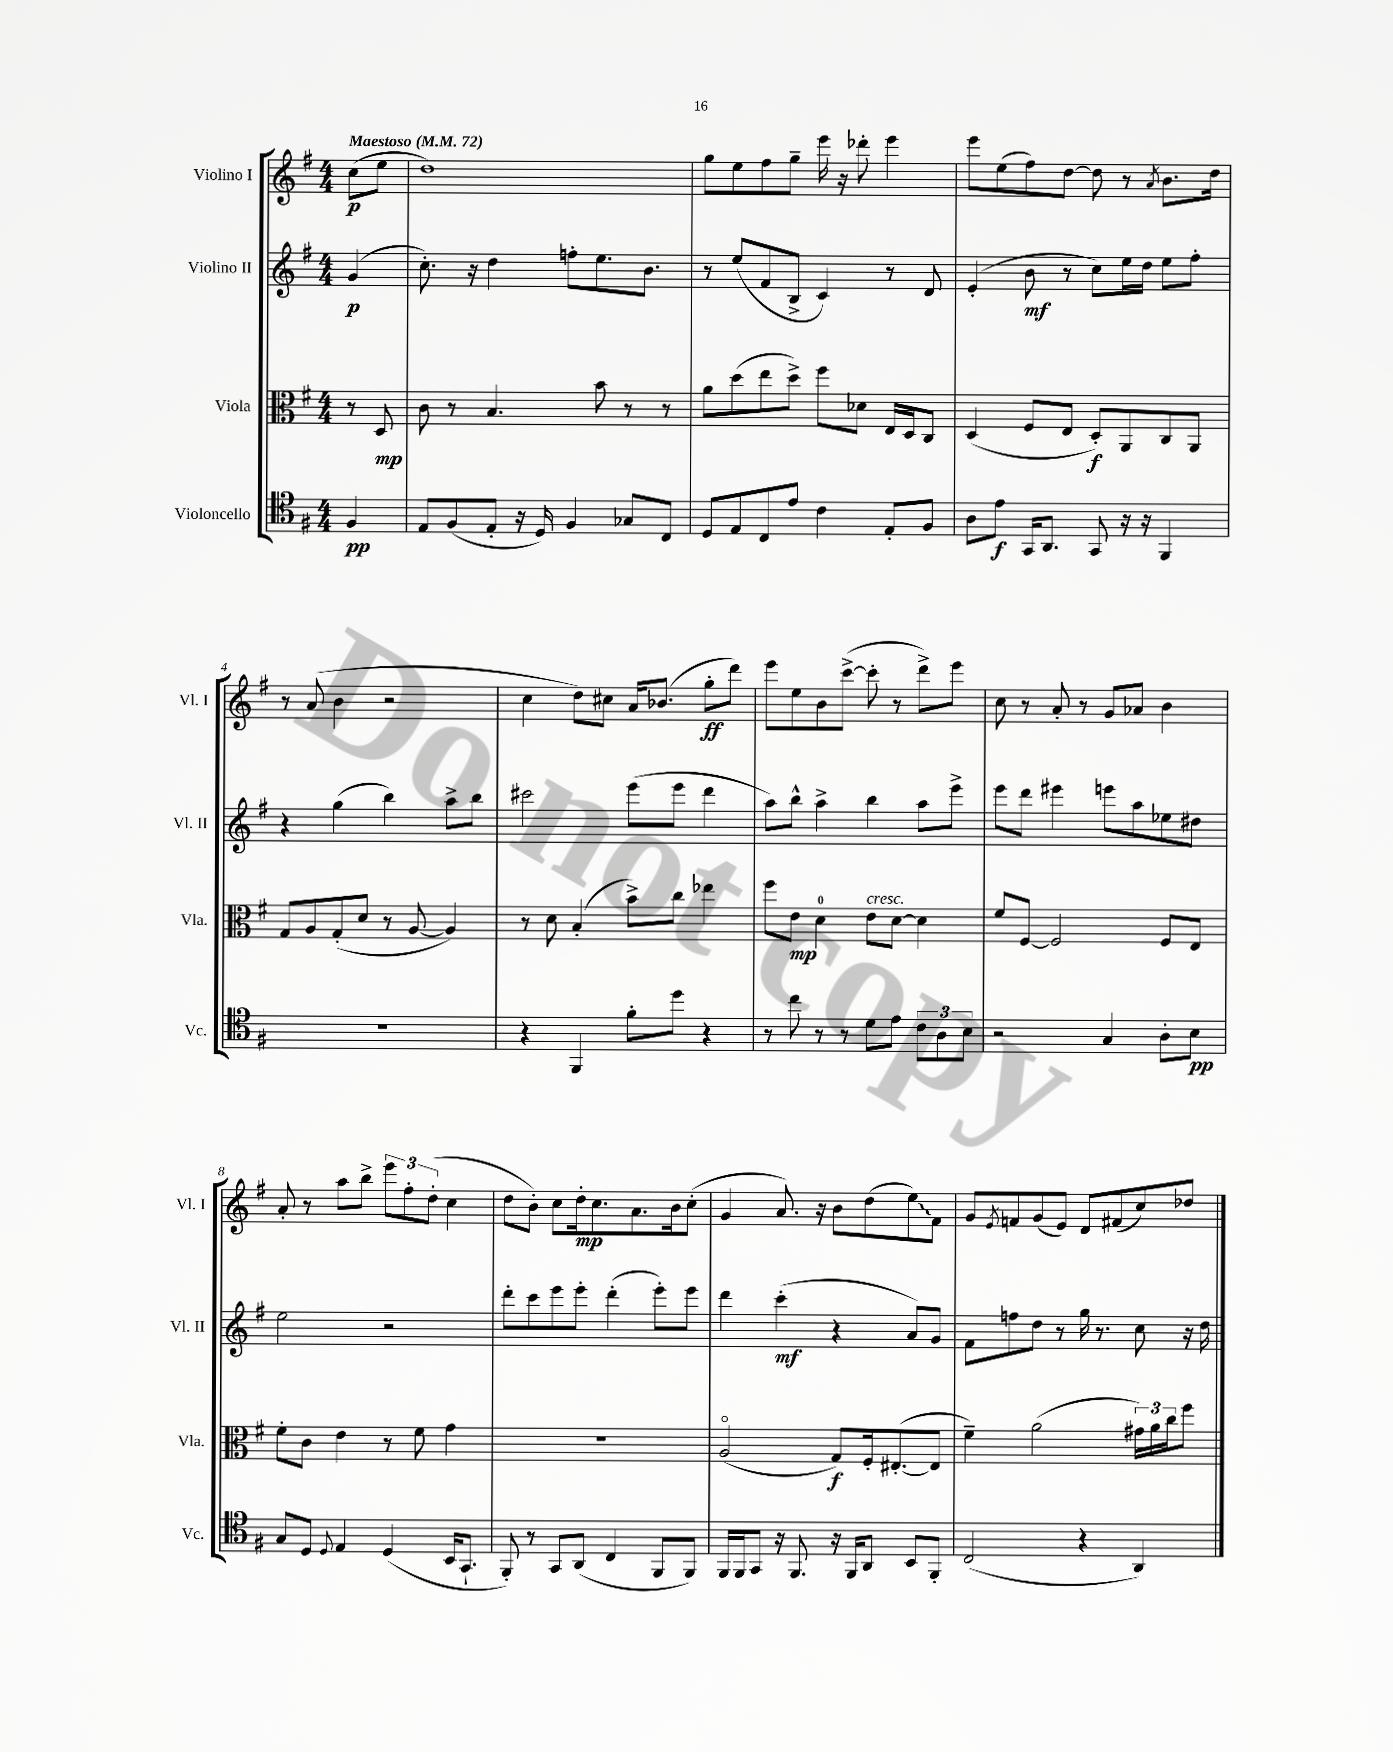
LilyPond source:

<<
\new StaffGroup <<
\new Staff = "s0" \with { instrumentName = "Violino I" shortInstrumentName = "Vl. I" } {
    \clef treble \key g \major \numericTimeSignature \time 4/4 \partial 4 \tempo "Maestoso" 4 = 72
    c''8\p( e''8 |
    d''1) |
    g''8 e''8 fis''8 g''8-- e'''16 r16 des'''8-. e'''4 |
    e'''8 e''8( fis''8) d''8~ d''8 r8 \acciaccatura { a'8 } b'8. d''16 |
    r8 a'8( b'4 r2 |
    c''4 d''8) cis''8 a'16 bes'8.( g''8-.\ff d'''8) |
    e'''8 e''8 b'8 c'''8~->( c'''8-. r8 d'''8->) e'''8 |
    c''8 r8 a'8-. r8 g'8 aes'8 b'4 |
    a'8-. r8 a''8 b''8-> \tuplet 3/2 { e'''8 fis''8-. d''8-.( } c''4 |
    d''8 b'8-.) c''8 d''16-.\mp c''8. a'8. b'16 c''8-.( |
    g'4 a'8.) r16 b'8 d''8( \once \override Glissando.style = #'zigzag e''8\glissando) fis'8 |
    g'8 \acciaccatura { e'8 } f'8 g'8( e'8) d'8 fis'8( c''8) des''8 \bar "|." |
}
\new Staff = "s1" \with { instrumentName = "Violino II" shortInstrumentName = "Vl. II" } {
    \clef treble \key g \major \numericTimeSignature \time 4/4 \partial 4
    g'4\p( |
    c''8.-.) r16 d''4 f''8-. e''8. b'8. |
    r8 e''8( fis'8 b8-> c'4) r8 d'8 |
    e'4-.( b'8\mf r8 c''8) e''16 d''16 e''8 fis''8-. |
    r4 g''4( b''4) a''8-> b''8 |
    cis'''2 e'''8( e'''8 d'''4 |
    a''8) b''8-^ a''4-> b''4 a''8 e'''8-> |
    e'''8 d'''8 eis'''4 e'''8 a''8 ees''8 dis''8 |
    e''2 r2 |
    d'''8-. c'''8 e'''8 e'''8-. d'''4-.( e'''8-.) e'''8 |
    d'''4 c'''4-.\mf( r4 a'8) g'8 |
    fis'8 f''8 d''8 r8 g''16 r8. c''8 r16 d''16 \bar "|." |
}
\new Staff = "s2" \with { instrumentName = "Viola" shortInstrumentName = "Vla." } {
    \clef alto \key g \major \numericTimeSignature \time 4/4 \partial 4
    r8 d8\mp |
    c'8 r8 b4. b'8 r8 r8 |
    a'8 d''8( e''8 d''8->) fis''8 des'8 e16 d16 c8 |
    d4( fis8 e8 d8-.\f) a,8 c8 a,8 |
    g8 a8 g8-.( d'8 r8 a8~ a4) |
    r8 d'8 b4-.( b'8->) c''8 ees''4 |
    fis''8 e'8\mp d'4-0 e'8^\markup { \italic "cresc." } d'8~ d'4 |
    fis'8 fis8~ fis2 fis8 e8 |
    fis'8-. c'8 e'4 r8 fis'8 g'4 |
    R1 |
    a2\flageolet( g8\f) fis16-. eis8.~-.( eis8 |
    fis'4--) a'2( \tuplet 3/2 { gis'16) a'16 c''16 } fis''8 \bar "|." |
}
\new Staff = "s3" \with { instrumentName = "Violoncello" shortInstrumentName = "Vc." } {
    \clef tenor \key g \major \numericTimeSignature \time 4/4 \partial 4
    fis4\pp |
    e8 fis8( e8-. r16 d16) fis4 ges8 c8 |
    d8 e8 c8 e'8 c'4 e8-. fis8 |
    a8 e'8\f g,16 a,8. g,8 r16 r16 fis,4 |
    r1 |
    r4 fis,4 fis'8-. d''8 r4 |
    r8 c''8 r8 r8 d'8 e'8 \tuplet 3/2 { c'8 a8 b8 } |
    r2 g4 a8-. b8\pp |
    g8 d8 \appoggiatura { d8 } e4 d4( b,16 g,8.-! |
    fis,8-.) r8 g,8 a,8( c4 fis,8 fis,8) |
    fis,16 fis,16 g,8 r16 fis,8. r16 fis,16 a,8 b,8 fis,8-. |
    c2( r4 a,4) \bar "|." |
}
>>
>>
